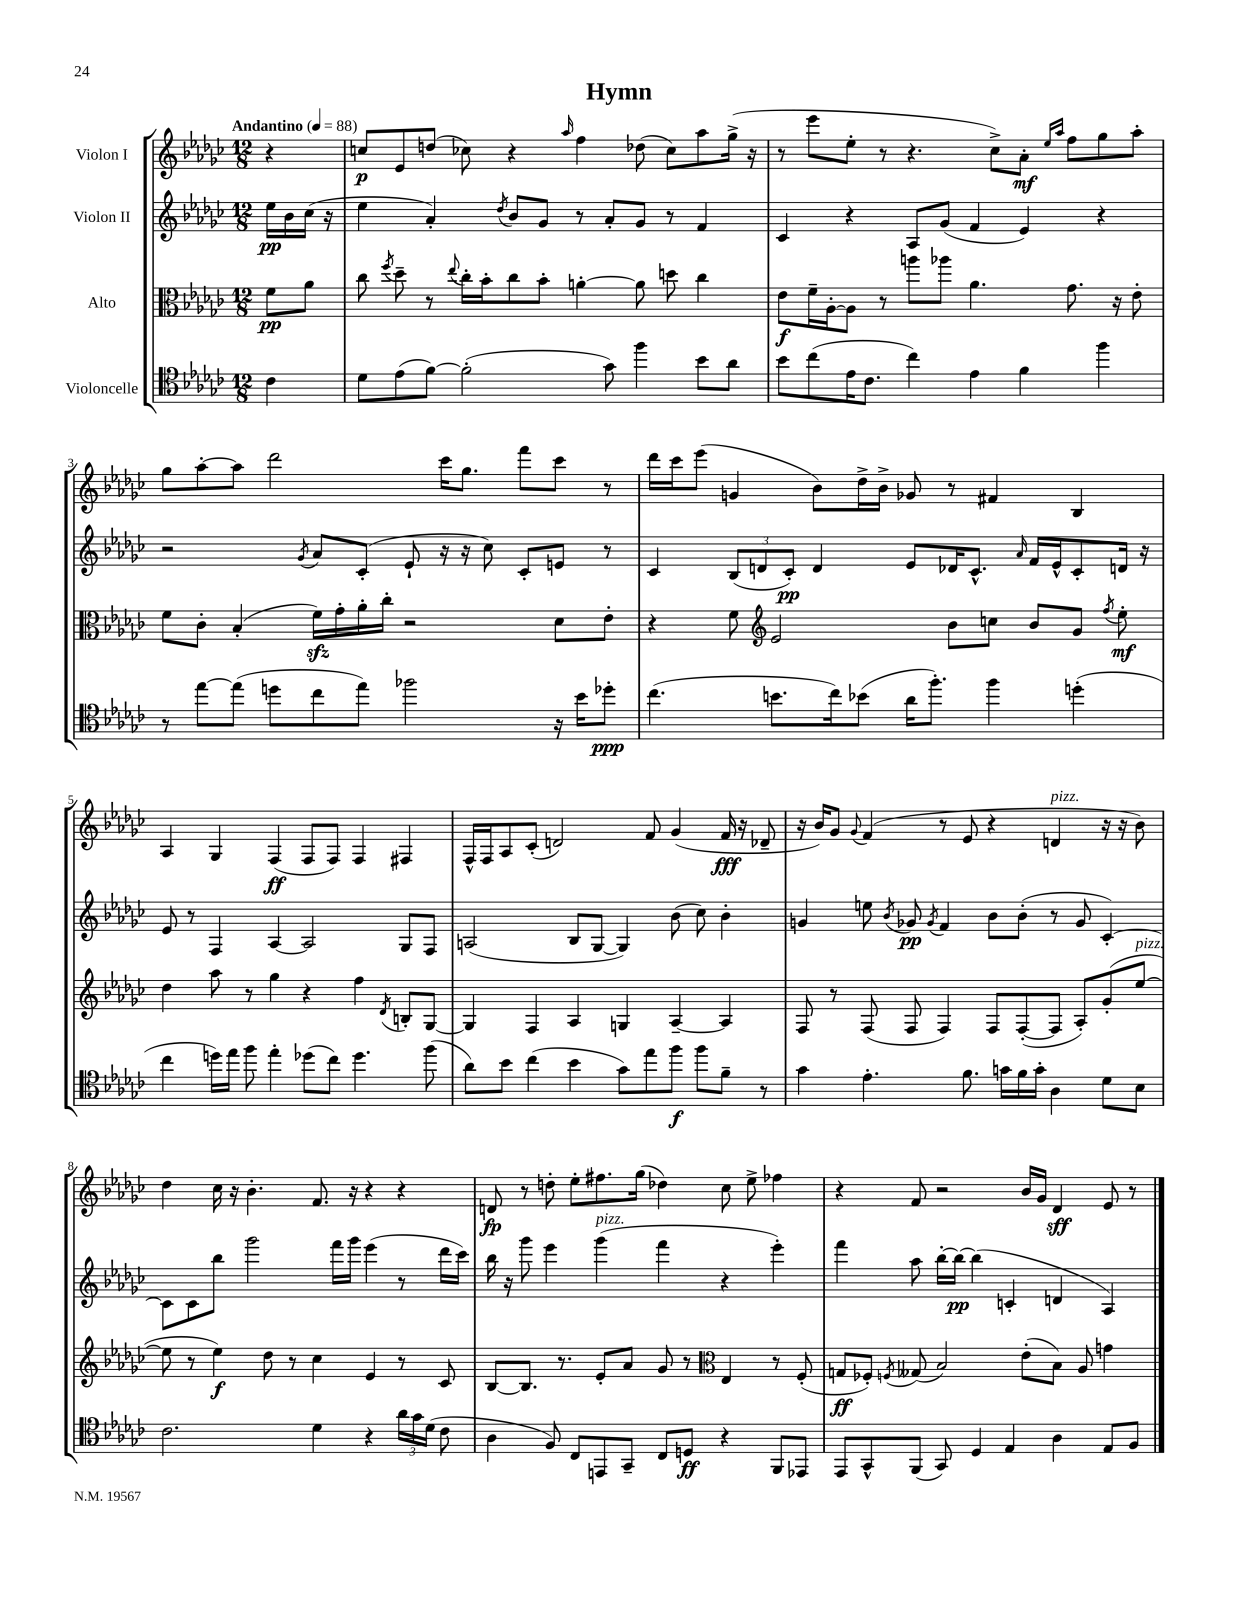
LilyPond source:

\header { title = "Hymn" }
<<
\new StaffGroup <<
\new Staff = "s0" \with { instrumentName = "Violon I" } {
    \clef treble \key ges \major \numericTimeSignature \time 12/8 \partial 4 \tempo "Andantino" 4 = 88
    \autoBeamOff r4 |
    c''8[\p ees'8 d''8]( ces''8) r4 \grace { aes''16 } f''4 des''8( ces''8[) aes''8 ges''16]->( r16 |
    r8 ees'''8[ ees''8]-. r8 r4. ces''8[->) aes'8]-.\mf \grace { ees''16[ aes''16] } f''8[ ges''8 aes''8]-. |
    ges''8[ aes''8~-. aes''8] des'''2 ces'''16[ ges''8.] f'''8[ ces'''8] r8 |
    des'''16[ ces'''16 ees'''8]( g'4 bes'8[) des''16-> bes'16]-> ges'8 r8 fis'4 bes4 |
    aes4 ges4 f4\ff( f8[ f8]) f4 fis4 |
    f16[-^ f16 aes8 ces'8]-.( d'2) f'8 ges'4( f'16\fff r16 des'8-- |
    r16 bes'16[) ges'8] \appoggiatura { ges'8 } f'4( r8 ees'8 r4 d'4^\markup { \italic "pizz." } r16 r16 bes'8) |
    des''4 ces''16 r16 bes'4.-. f'8. r16 r4 r4 |
    d'8\fp r8 d''8-. ees''8[-. fis''8. ges''16]( des''4) ces''8 ees''8-> fes''4 |
    r4 f'8 r2 bes'16[ ges'16] des'4\sff ees'8 r8 \bar "|." |
}
\new Staff = "s1" \with { instrumentName = "Violon II" } {
    \clef treble \key ges \major \numericTimeSignature \time 12/8 \partial 4
    \autoBeamOff ees''16[\pp bes'16 ces''16]( r16 |
    ees''4 aes'4-.) \acciaccatura { des''8 } bes'8[ ges'8] r8 aes'8[-. ges'8] r8 f'4 |
    ces'4 r4 aes8[ ges'8]( f'4 ees'4) r4 |
    r2 \acciaccatura { ges'8 } aes'8[ ces'8]-.( ees'8-! r16 r16 ces''8) ces'8[-. e'8] r8 |
    ces'4 \tuplet 3/2 { bes8[( d'8 ces'8]-.\pp) } d'4 ees'8[ des'16 ces'8.]-^ \grace { aes'16 } f'16[ ees'16-^ ces'8-. d'16] r16 |
    ees'8 r8 f4 aes4~ aes2 ges8[ f8] |
    a2( bes8[ ges8]~ ges4) bes'8( ces''8) bes'4-. |
    g'4 e''8 \acciaccatura { bes'8 } ges'8\pp \acciaccatura { ges'8 } f'4 bes'8[ bes'8]-.( r8 ges'8 ces'4~-.) |
    ces'8[ ces'8 bes''8] ges'''2 f'''16[ ges'''16] ees'''4( r8 des'''16[ ces'''16]) |
    bes''16 r16 ges'''8 ees'''4 ges'''4^\markup { \italic "pizz." }( f'''4 r4 ees'''4-.) |
    f'''4 aes''8 bes''16[~-. bes''16]~\pp bes''4( c'4-. d'4 aes4) \bar "|." |
}
\new Staff = "s2" \with { instrumentName = "Alto" } {
    \clef alto \key ges \major \numericTimeSignature \time 12/8 \partial 4
    \autoBeamOff f'8[\pp aes'8] |
    ces''8 \acciaccatura { f''8 } des''8-- r8 \appoggiatura { ees''8 } ces''16[-. bes'16-. ces''8 bes'8]-. a'4~-. a'8 d''8 ces''4 |
    ees'8[\f f'16-- aes16~-. aes8] r8 a''8[ aes''8] aes'4. ges'8. r16 ees'8-. |
    f'8[ ces'8]-. bes4-.( f'16[\sfz) ges'16-. aes'16-. ces''16]-. r2 des'8[ ees'8]-. |
    r4 f'8 \clef treble ees'2 bes'8[ c''8] bes'8[ ges'8] \acciaccatura { f''8 } ees''8-.\mf |
    des''4 aes''8 r8 ges''4 r4 f''4 \acciaccatura { des'8 } b8[-. ges8]~ |
    ges4 f4 aes4 g4 aes4~-- aes4 |
    f8 r8 f8( f8 f4) f8[ f8~-.( f8] aes8[-.) ges'8-.( ees''8]~^\markup { \italic "pizz." } |
    ees''8 r8 ees''4\f) des''8 r8 ces''4 ees'4 r8 ces'8 |
    bes8[~ bes8.] r8. ees'8[-. aes'8] ges'8 r8 \clef alto ees4 r8 f8-.( |
    g8[\ff fes8]-.) \acciaccatura { f8 } geses8( bes2) ees'8[-.( bes8]) aes8 g'4 \bar "|." |
}
\new Staff = "s3" \with { instrumentName = "Violoncelle" } {
    \clef tenor \key ges \major \numericTimeSignature \time 12/8 \partial 4
    \autoBeamOff ces'4 |
    des'8[ ees'8( f'8]~) f'2-.( ges'8) f''4 bes'8[ aes'8] |
    bes'8[ ces''8( ees'16 ces'8.] ces''4) ees'4 f'4 f''4 |
    r8 ees''8[~ ees''8]( d''8[ ces''8 ees''8]) fes''2 r16 bes'16[ des''8]-.\ppp |
    ces''4.( b'8.[ ces''16) bes'8]( aes'16[ f''8.]-.) f''4 d''4-.( |
    ces''4 d''16[) ees''16] f''8 ees''4-. des''8[( ces''8]) des''4. f''8( |
    aes'8[) bes'8] ces''4( bes'4 ges'8[) ees''8 f''8]\f f''8[ f'8]-- r8 |
    ges'4 ees'4.-. f'8. g'16[ f'16 g'16]-. aes4 des'8[ bes8] |
    ces'2. des'4 r4 \tuplet 3/2 { aes'16[ ges'16 des'16]( } ces'8 |
    aes4 f8) ces8[ e,8 ges,8]-- ces8[ d8]\ff r4 f,8[ ees,8] |
    ees,8[ ges,8-^ f,8]( ges,8) des4 ees4 aes4 ees8[ f8] \bar "|." |
}
>>
>>
